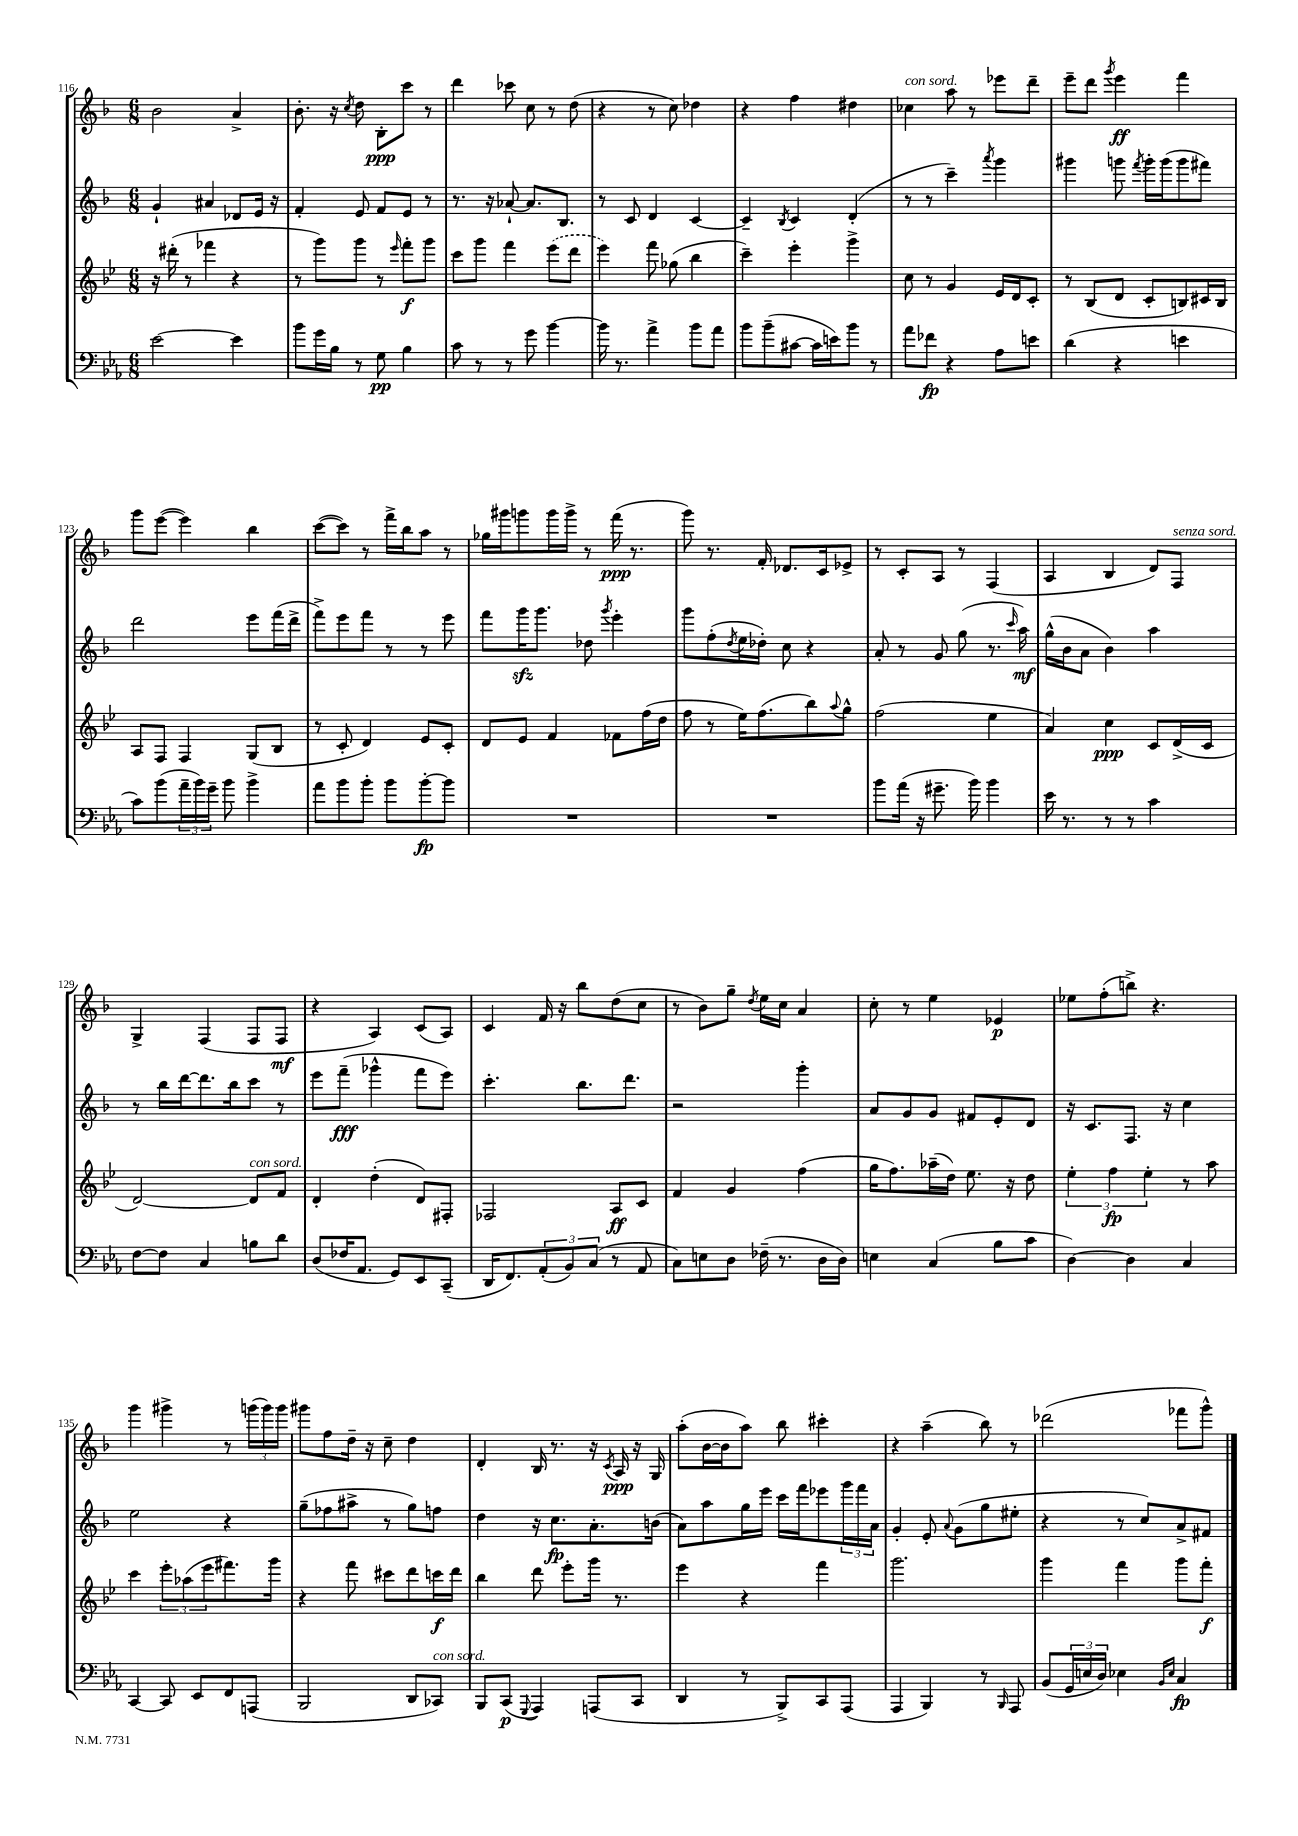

**kern	**dynam	**kern	**dynam	**kern	**dynam	**kern	**dynam
*part4	*part4	*part3	*part3	*part2	*part2	*part1	*part1
*staff4	*staff4	*staff3	*staff3	*staff2	*staff2	*staff1	*staff1
*clefF4	*	*clefG2	*	*clefG2	*	*clefG2	*
*k[b-e-a-]	*	*k[b-e-]	*	*k[b-]	*	*k[b-]	*
*M6/8	*	*M6/8	*	*M6/8	*	*M6/8	*
=116	=116	=116	=116	=116	=116	=116	=116
[2e-\	.	16r	.	4g`/	.	2b-\	.
.	.	(16ddd#X'\	.	.	.	.	.
.	.	8r	.	.	.	.	.
.	.	4fff-X\	.	4a#X/	.	.	.
4e-\]	.	4r	.	8d-X/L	.	4a^/	.
.	.	.	.	16e/Jk	.	.	.
.	.	.	.	16r	.	.	.
=117	=117	=117	=117	=117	=117	=117	=117
8b-\L	.	8r	.	4f'/	.	8.b-'\	.
16g\L	.	8ggg\L)	.	.	.	.	.
16B-\JJ	.	.	.	.	.	16r	.
.	.	.	.	.	.	8qcc/	.
8r	.	8ggg\J	.	8e/	.	8dd\	.
8G\	pp	8r	.	8f/L	.	8B-'\L	ppp
.	.	16qqeee-/	.	.	.	.	.
4B-\	.	8fff'\L	f	8e/J	.	8ccc\J	.
.	.	8ggg\J	.	8r	.	8r	.
=118	=118	=118	=118	=118	=118	=118	=118
8c\	.	8ccc\L	.	8.r	.	4ddd\	.
8r	.	8ggg\J	.	.	.	.	.
.	.	.	.	16r	.	.	.
8r	.	4fff\	.	[8a-X`/	.	8ccc-X\	.
8g\	.	.	.	8.a-/L]	.	8cc\	.
[4b-\	.	(8eee-\L	.	.	.	8r	.
.	.	.	.	8.B-/J	.	.	.
.	.	8ddd\J	.	.	.	(8dd\	.
=119	=119	=119	=119	=119	=119	=119	=119
16b-\]	.	4eee-\)	.	8r	.	4r	.
8.r	.	.	.	.	.	.	.
.	.	.	.	8c/	.	.	.
4a-^\	.	8fff\	.	4d/	.	8r	.
.	.	(8gg-X\	.	.	.	8cc\)	.
8b-\L	.	4bb-\	.	[4c/	.	4dd-X\	.
8a-\J	.	.	.	.	.	.	.
=120	=120	=120	=120	=120	=120	=120	=120
8b-\L	.	4ccc~\)	.	4c~/]	.	4r	.
(8b-~\	.	.	.	.	.	.	.
.	.	.	.	8qB-/	.	.	.
[8c#X\J	.	4eee-'\	.	4c/	.	4ff\	.
16c#\LL]	.	.	.	.	.	.	.
16en\J)	.	.	.	.	.	.	.
8b-\J	.	4ggg^\	.	(4d'/	.	4dd#X\	.
8r	.	.	.	.	.	.	.
=121	=121	=121	=121	=121	=121	=121	=121
!	!	!	!	!	!	!LO:TX:a:i:t=con sord.	!
8a-\L	.	8cc\	.	8r	.	4cc-X\	.
8f-X\J	fp	8r	.	8r	.	.	.
4r	.	4g/	.	4ccc~\)	.	8aa\	.
.	.	.	.	.	.	8r	.
.	.	.	.	8qaaa/	.	.	.
8A-\L	.	16e-/LL	.	4ggg\	.	8eee-X\L	.
.	.	16d/J	.	.	.	.	.
8en\J	.	8c'/J	.	.	.	8ddd~\J	.
=122	=122	=122	=122	=122	=122	=122	=122
(4d\	.	8r	.	4ggg#X\	.	8eee~\L	.
.	.	(8B-/L	.	.	.	8ddd\J	.
.	.	.	.	.	.	8qggg/	.
4r	.	8d/J	.	8gggn\	.	4eee\	ff
.	.	.	.	8qfff/	.	.	.
.	.	8c'/L	.	16ggg'\LL	.	.	.
.	.	.	.	(16ggg\J	.	.	.
4en\	.	8Bn/)	.	8ggg\	.	4fff\	.
.	.	16c#X/L	.	8fff#X\J)	.	.	.
.	.	16B/JJ	.	.	.	.	.
!!LO:LB:g=z
=123	=123	=123	=123	=123	=123	=123	=123
8c\L)	.	8A/L	.	2ddd\	.	8ggg\L	.
(8b-\	.	8F/J	.	.	.	([8eee\J	.
24a-~\L	.	4F/	.	.	.	4eee\])	.
24b-\)	.	.	.	.	.	.	.
24g~\JJ	.	.	.	.	.	.	.
8b-\	.	.	.	.	.	.	.
4b-^\	.	(8G/L	.	8eee\L	.	4bb-\	.
.	.	8B-/J	.	(16fff\L	.	.	.
.	.	.	.	16ddd^\JJ	.	.	.
=124	=124	=124	=124	=124	=124	=124	=124
8a-\L	.	8r	.	8fff^\L)	.	([8ccc\L	.
8b-\	.	8c'/	.	8eee\	.	8ccc\J])	.
8b-'\J	.	4d/)	.	8fff\J	.	8r	.
8b-\L	.	.	.	8r	.	16fff^\LL	.
.	.	.	.	.	.	16bb-\J	.
[8b-'\	fp	8e-/L	.	8r	.	8aa\J	.
8b-\J]	.	8c'/J	.	8eee\	.	8r	.
=125	=125	=125	=125	=125	=125	=125	=125
2.r	.	8d/L	.	8fff\L	.	16gg-X\LL	.
.	.	.	.	.	.	16ggg#X\J	.
.	.	8e-/J	.	16gggzz\K	.	8gggn\	.
.	.	.	.	8.ggg\J	.	.	.
.	.	4f/	.	.	.	16ggg\L	.
.	.	.	.	.	.	16ggg^\JJ	.
.	.	.	.	8dd-X\	.	8r	.
.	.	.	.	8qggg/	.	.	.
.	.	8f-X\L	.	4eee'\	.	(16fff\	ppp
.	.	.	.	.	.	8.r	.
.	.	(16ff\L	.	.	.	.	.
.	.	16dd\JJ	.	.	.	.	.
=126	=126	=126	=126	=126	=126	=126	=126
2.r	.	8ff\	.	8ggg\L	.	8ggg\)	.
.	.	8r	.	(8ff'\	.	8.r	.
.	.	.	.	8qdd/	.	.	.
.	.	16ee-\KL)	.	16ee\L	.	.	.
.	.	(8.ff\	.	16dd-X'\JJ)	.	16f'/	.
.	.	.	.	8cc\	.	8.d-X/L	.
.	.	8bb-\)	.	4r	.	.	.
.	.	.	.	.	.	16c/k	.
.	.	8qqaa/	.	.	.	.	.
.	.	8gg^^\J	.	.	.	8e-X^/J	.
=127	=127	=127	=127	=127	=127	=127	=127
8b-\L	.	(2ff\	.	8a'/	.	8r	.
(16a-\Jk	.	.	.	8r	.	8c'/L	.
16r	.	.	.	.	.	.	.
8.g#X~\	.	.	.	8g/	.	8A/J	.
.	.	.	.	(8gg\	.	8r	.
16b-\)	.	.	.	.	.	.	.
4b-\	.	4ee-\	.	8.r	.	(4F/	.
.	.	.	.	16qqccc/	.	.	.
.	.	.	.	16aa\)	mf	.	.
=128	=128	=128	=128	=128	=128	=128	=128
16e-\	.	4a/)	.	(16gg^^\LL	.	4A/	.
8.r	.	.	.	16b-\J	.	.	.
.	.	.	.	8a\J	.	.	.
8r	.	4cc\	ppp	4b-\)	.	4B-/	.
8r	.	.	.	.	.	.	.
4c\	.	8c/L	.	4aa\	.	8d/L)	.
!	!	!	!	!	!	!LO:TX:a:i:t=senza sord.	!
.	.	(16d^/L	.	.	.	8F/J	.
.	.	16c/JJ	.	.	.	.	.
!!LO:LB:g=z
=129	=129	=129	=129	=129	=129	=129	=129
[8F\L	.	[2d/)	.	8r	.	4G^/	.
8F\J]	.	.	.	16bb-\LL	.	.	.
.	.	.	.	[16ddd\J	.	.	.
4C/	.	.	.	8.ddd\]	.	(4F/	.
.	.	.	.	16bb-\k	.	.	.
!	!	!LO:TX:a:i:t=con sord.	!	!	!	!	!
8Bn\L	.	8d/L]	.	8ccc\J	.	8F/L	.
8d\J	.	8f/J	.	8r	.	8F/J	mf
=130	=130	=130	=130	=130	=130	=130	=130
(8D/L	.	4d'/	.	8eee\L	.	4r	.
16F-X/K	.	.	.	(8fff~\J	fff	.	.
8.AA-/J	.	.	.	.	.	.	.
.	.	(4dd'\	.	4ggg-X^^\	.	4A/)	.
8GG/L)	.	.	.	.	.	.	.
8EE-/	.	8d/L)	.	8fff\L	.	(8c/L	.
(8CC~/J	.	8F#X'/J	.	8eee\J)	.	8A/J)	.
=131	=131	=131	=131	=131	=131	=131	=131
16DD/KL	.	2F-X/	.	4.ccc'\	.	4c/	.
8.FF/)	.	.	.	.	.	.	.
(12AA-'/	.	.	.	.	.	16f/	.
.	.	.	.	.	.	16r	.
12BB-/)	.	.	.	.	.	.	.
.	.	.	.	8.bb-\L	.	8bb-\L	.
(12C/J	.	.	.	.	.	.	.
8r	.	8A/L	ff	.	.	(8dd\	.
.	.	.	.	8.ddd\J	.	.	.
8AA-/	.	8c/J	.	.	.	8cc\J	.
=132	=132	=132	=132	=132	=132	=132	=132
8C\L)	.	4f/	.	2r	.	8r	.
8En\	.	.	.	.	.	8b-\L)	.
8D\J	.	4g/	.	.	.	8gg~\J	.
.	.	.	.	.	.	8qdd/	.
(16F-X~\	.	.	.	.	.	16ee\LL	.
8.r	.	.	.	.	.	16cc\JJ	.
.	.	(4ff\	.	4ggg'\	.	4a/	.
16D\LL	.	.	.	.	.	.	.
16D\JJ)	.	.	.	.	.	.	.
=133	=133	=133	=133	=133	=133	=133	=133
4En\	.	16gg\KL	.	8a/L	.	8cc'\	.
.	.	8.ff\)	.	.	.	.	.
.	.	.	.	8g/	.	8r	.
(4C/	.	(16aa-X~\L	.	8g/J	.	4ee\	.
.	.	16dd\JJ)	.	.	.	.	.
.	.	8.ee-\	.	8f#X/L	.	.	.
8B-\L	.	.	.	8e'/	.	4e-X/	p
.	.	16r	.	.	.	.	.
8c\J	.	8dd\	.	8d/J	.	.	.
=134	=134	=134	=134	=134	=134	=134	=134
[4D\)	.	6ee-'\	.	16r	.	8ee-X\L	.
.	.	.	.	8.c/L	.	.	.
.	.	.	.	.	.	(8ff'\	.
.	.	6ff\	fp	.	.	.	.
4D\]	.	.	.	8.F/J	.	8bbn^\J)	.
.	.	6ee-'\	.	.	.	.	.
.	.	.	.	.	.	4.r	.
.	.	.	.	16r	.	.	.
4C/	.	8r	.	4cc\	.	.	.
.	.	8aa\	.	.	.	.	.
!!LO:LB:g=z
=135	=135	=135	=135	=135	=135	=135	=135
[4CC/	.	4ccc\	.	2ee\	.	4ggg\	.
8CC/]	.	12eee-'\L	.	.	.	4ggg#X^\	.
.	.	(12aa-X\	.	.	.	.	.
8EE-/L	.	.	.	.	.	.	.
.	.	12eee-\	.	.	.	.	.
8FF/	.	8.fff#X\)	.	4r	.	8r	.
(8AAAn/J	.	.	.	.	.	(24gggn\LL	.
.	.	.	.	.	.	24ggg\)	.
.	.	16ggg\Jk	.	.	.	.	.
.	.	.	.	.	.	24ggg\JJ	.
=136	=136	=136	=136	=136	=136	=136	=136
2BBB-/	.	4r	.	(8gg~\L	.	8ggg#X\L	.
.	.	.	.	8ff-X\	.	8ff\	.
.	.	8fff\	.	8aa#X^\J	.	16dd~\Jk	.
.	.	.	.	.	.	16r	.
.	.	8ccc#X\L	.	8r	.	8cc~\	.
8DD/L	.	8ddd\	.	8gg\L)	.	4dd\	.
!LO:TX:a:i:t=con sord.	!	!	!	!	!	!	!
8CC-X/J)	.	16cccn\L	f	8ffn\J	.	.	.
.	.	16ddd\JJ	.	.	.	.	.
=137	=137	=137	=137	=137	=137	=137	=137
8BBB-/L	.	4bb-\	.	4dd\	.	4d'/	.
(8CC/J	p	.	.	.	.	.	.
8qqGGG/	.	.	.	.	.	.	.
4AAA-/)	.	8ddd\	.	16r	.	16B-/	.
.	.	.	.	8.cc\L	fp	8.r	.
.	.	8eee-'\L	.	.	.	.	.
(8AAAn/L	.	16ggg\Jk	.	8.a'\	.	16r	.
.	.	.	.	.	.	8qc/	.
.	.	8.r	.	.	.	16A/	ppp
8CC/J	.	.	.	.	.	16r	.
.	.	.	.	(16bn\Jk	.	16G/	.
=138	=138	=138	=138	=138	=138	=138	=138
4DD/	.	4eee-\	.	8a\L)	.	(8aa'\L	.
.	.	.	.	8aa\	.	[16b-\L	.
.	.	.	.	.	.	16b-\J]	.
8r	.	4r	.	16gg\L	.	8aa\J)	.
.	.	.	.	16eee\JJ	.	.	.
8BBB-^/L)	.	.	.	16ccc\LL	.	8bb-\	.
.	.	.	.	16fff\J	.	.	.
8CC/	.	4fff\	.	8eee-X\	.	4ccc#X'\	.
(8AAA-/J	.	.	.	24ggg\L	.	.	.
.	.	.	.	24fff\	.	.	.
.	.	.	.	24a\JJ	.	.	.
=139	=139	=139	=139	=139	=139	=139	=139
4AAA-/	.	2.ggg\	.	4g'/	.	4r	.
4BBB-/)	.	.	.	8e'/	.	(4aa~\	.
.	.	.	.	8qqa/	.	.	.
.	.	.	.	(8g\L	.	.	.
8r	.	.	.	8gg\	.	8bb-\)	.
16qqBBB-/	.	.	.	.	.	.	.
8AAA-/	.	.	.	8ee#X'\J	.	8r	.
=140	=140	=140	=140	=140	=140	=140	=140
(8BB-/L	.	4ggg\	.	4r	.	(2ddd-X\	.
24GG/L	.	.	.	.	.	.	.
24En/	.	.	.	.	.	.	.
24D/JJ)	.	.	.	.	.	.	.
4E-X\	.	4fff\	.	8r	.	.	.
.	.	.	.	8cc/L)	.	.	.
16qqBB-/LL	.	.	.	.	.	.	.
16qqE-/JJ	.	.	.	.	.	.	.
4C/	fp	8ggg\L	.	8a^/	.	8fff-X\L	.
.	.	8fff'\J	f	8f#X/J	.	8ggg^^\J)	.
==	==	==	==	==	==	==	==
*-	*-	*-	*-	*-	*-	*-	*-
